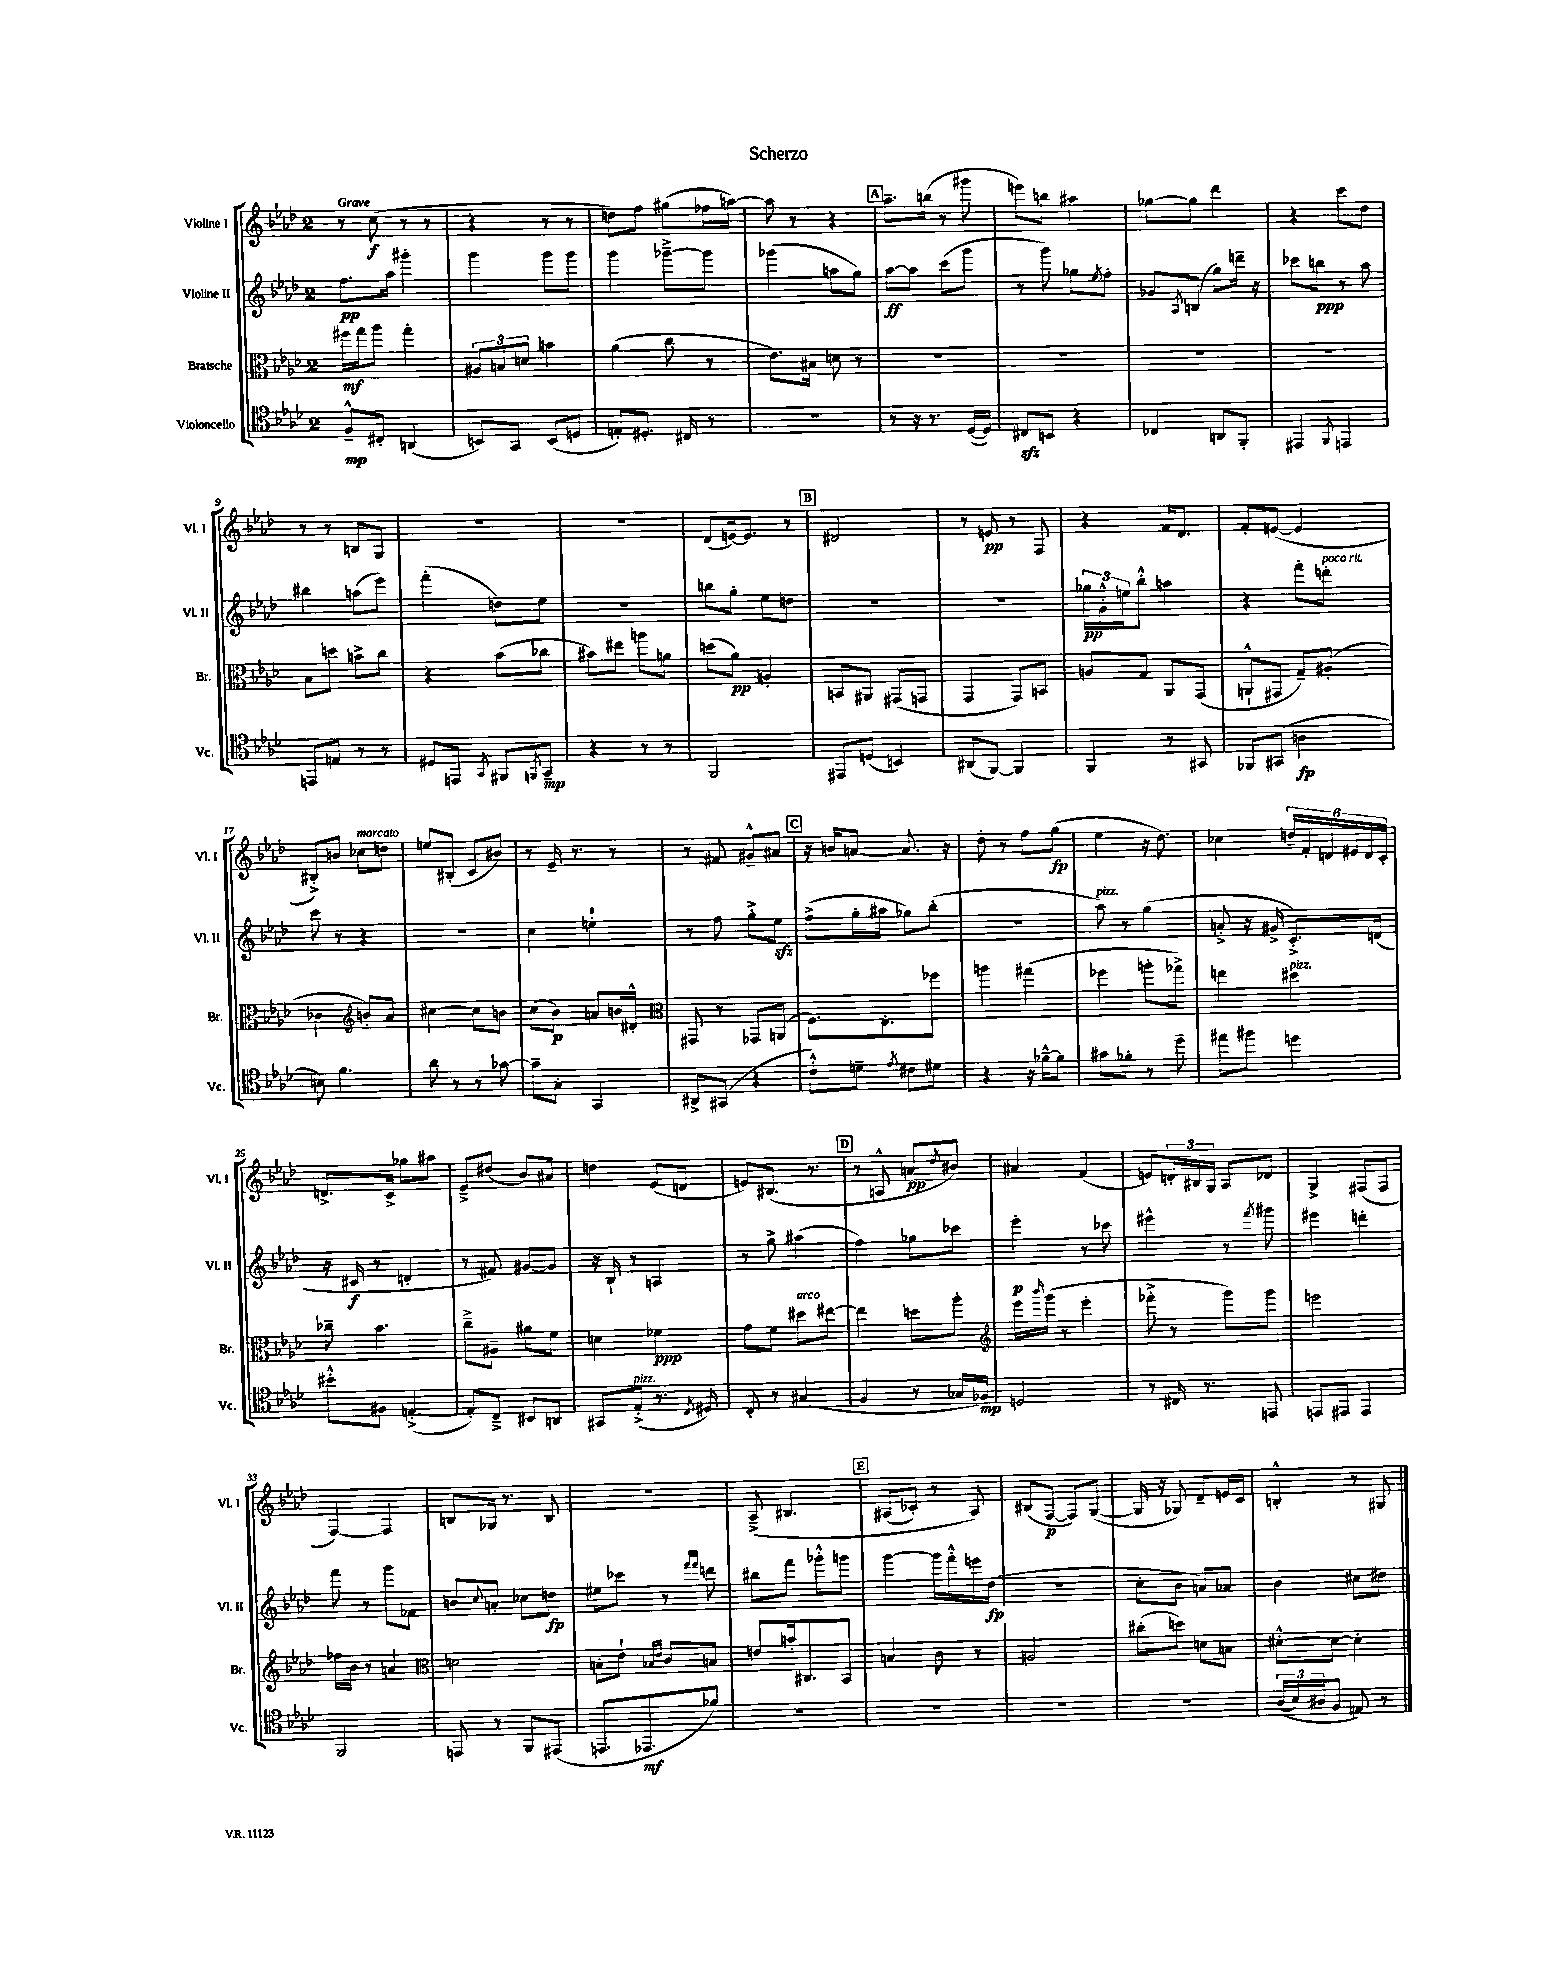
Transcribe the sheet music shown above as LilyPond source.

\header { title = "Scherzo" }
<<
\new StaffGroup <<
\new Staff = "s0" \with { instrumentName = "Violine I" shortInstrumentName = "Vl. I" } {
    \clef treble \key aes \major \once \override Staff.TimeSignature.style = #'single-digit \time 2/4 \tempo "Grave"
    r8 c''8\f( r8 r8 |
    r4 r8 r8 |
    d''8) f''8 gis''8( fes''16 a''16~) |
    a''8 r8 r4 |
    \mark \markup { \box "A" } aes''8.-- b''16( r8 gis'''8 |
    e'''8) b''8 ais''4 |
    ges''8~ ges''8 des'''4 |
    r4 c'''8 des''8 |
    r8 r8 b8 g8 |
    R2 |
    r2 |
    des'8( e'16~) e'8. r8 |
    \mark \markup { \box "B" } dis'2 |
    r8 e'8\pp r8 f8 |
    r4 f'16 des'8. |
    f'8-. e'8~( e'4 |
    bis8-.->) b'8 ces''8^\markup { \italic "marcato" } d''8 |
    e''8 bis8-.( c'8 bis'8) |
    r8 ees'16-- r8. r8 |
    r8 fis'8 gis'8---^ ais'8 |
    \mark \markup { \box "C" } r16 b'16 a'8~ a'8. r16 |
    des''8-. r8 f''8 g''8\fp( |
    ees''4 r16 des''8.) |
    ces''4 \tuplet 6/4 { d''16-- f'16-. d'16 eis'16 d'16 c'16-. } |
    d'8.-> c'16-> ges''8 ais''8 |
    ees'8---> dis''8( bes'8) ais'8 |
    d''4 ees'8( d'8 |
    e'8) bis8.( r8. |
    \mark \markup { \box "D" } r8 a8-^ a'8\pp \acciaccatura { des''8 } bis'8) |
    ais'4 f'4( |
    e'8) \tuplet 3/2 { d'16-. bis16 g16 } aes8 des'8 |
    g4-> fis8( fis8 |
    f4~) f4 |
    b8 ges16 r8. b8 |
    r2 |
    aes8--->\( bis4. |
    \mark \markup { \box "E" } ais8( ces'8-.) r8 ais8\) |
    bis8( f8~\p f8) g8~( |
    g16 r16 ges8) des'8-- e'16 c'16 |
    b4-.-^ r8 gis8 \bar "|." |
}
\new Staff = "s1" \with { instrumentName = "Violine II" shortInstrumentName = "Vl. II" } {
    \clef treble \key aes \major \once \override Staff.TimeSignature.style = #'single-digit \time 2/4
    f''8.\pp aes''16 gis'''4-. |
    g'''4 g'''8 g'''8 |
    g'''4 ges'''8~---> ges'''8 |
    ges'''4( a''8 g''8) |
    \mark \markup { \box "A" } aes''8~\ff aes''8 c'''8( g'''8 |
    r8 g'''8) ges''8 \acciaccatura { ees''8 } f''8-. |
    ges'8 \acciaccatura { aes8 } b8( g''8) d'''16-- r16 |
    ces'''8 b''8\ppp r8 aes''8 |
    bis''4 a''8( ees'''8) |
    f'''4-.( d''8) ees''8 |
    r2 |
    b''8 g''8-. ees''8 d''8 |
    \mark \markup { \box "B" } R2 |
    R2 |
    \tuplet 3/2 { ges''16\pp g'16-.-^ e''16 } bes''8-.-^ a''4 |
    r4 f'''8-. d'''8-.^\markup { \italic "poco rit." } |
    c'''8 r8 r4 |
    r2 |
    c''4 e''4-0-. |
    r8 f''8 g''8-.-> ees''8\sfz |
    \mark \markup { \box "C" } f''8->( g''16-. ais''16 ges''8) bes''8-.( |
    r2 |
    aes''8^\markup { \italic "pizz." }) r8 g''4( |
    a'8-.-> r16 gis'16-> c'8.-.->) d'16( |
    r16 cis'16\f r8 d'4-. |
    r8 fis'8) gis'8~ gis'8 |
    r16 bes16-! r8 a4 |
    r8 g''8-> ais''4( |
    \mark \markup { \box "D" } f''4) ges''8 ces'''8 |
    ees'''4-.\p r8 ces'''8 |
    eis'''4-^ r8 \acciaccatura { f'''8 } gis'''8 |
    eis'''4 d'''4-. |
    f'''8 r8 g'''8 fes'8 |
    b'8 \appoggiatura { c''8 } a'8-. ces''8 d''8\fp |
    eis''8 ces'''8 r8 \grace { f'''16 f'''16 } d'''8 |
    bis''8 f'''8 ges'''8-.-^ g'''8 |
    \mark \markup { \box "E" } g'''4~ g'''16 f'''16-.-^ e'''16 des''16\fp( |
    r2 |
    c''8-. bes'8 a'8) aes'8 |
    bes'4 cis''8 dis''8 \bar "|." |
}
\new Staff = "s2" \with { instrumentName = "Bratsche" shortInstrumentName = "Br." } {
    \clef alto \key aes \major \once \override Staff.TimeSignature.style = #'single-digit \time 2/4
    fis''16\mf g''16 aes''8 g''4-. |
    \tuplet 3/2 { ais8 b8 d'8 } b'4 |
    aes'4( c''8 r8 |
    ees'8.) bis16 d'8 r8 |
    \mark \markup { \box "A" } R2 |
    R2 |
    R2 |
    R2 |
    bes8 d''8 b'8-> c''8 |
    r4 bes'8( ces''8 |
    bis'8) eis''8 a''8 a'8 |
    d''8( aes'8\pp) a4-. |
    \mark \markup { \box "B" } b,8 ais,8 gis,8( g,8 |
    g,4 g,8) b,8 |
    a8 g8 aes,8 g,8( |
    a,8-!-^ gis,8 g8--) ais8-.( |
    ces'4 \clef treble b'8-.) aes'8 |
    cis''4~ cis''8 b'8 |
    c''8( bes'8\p) a'8 b'16 dis'16-.-^ |
    \clef alto gis,8 r8 ges,8 a,8( |
    \mark \markup { \box "C" } f8.) ees8.-. fes''8 |
    a''4 gis''4( |
    fes''4 a''8-. ges''8->) |
    e''4 dis''4^\markup { \italic "pizz." } |
    ces''8-- bes'4. |
    c''8---> ais8-- ais'8 f'8 |
    d'4 fes'4\ppp |
    g'8 f'8 dis''8^\markup { \italic "arco" } eis''8~ |
    \mark \markup { \box "D" } eis''4 d''8 aes''8-. |
    \clef treble ees'''16 \grace { bes'''16 } g'''16( r8 ees'''4-. |
    fes'''8-.-> r8 g'''8) g'''8 |
    e'''2 |
    fes''16 bes'16 r8 a'4 |
    \clef alto d'2 |
    b8-. ees'8-! \grace { bes16 ees'16 } c'8 b8 |
    e'8 b'16-. cis8. bes,8 |
    \mark \markup { \box "E" } b4 c'8 r8 |
    a2 |
    cis''8-.( d''8) d'8 b8 |
    dis'8~-.-^ dis'8~ dis'4-. \bar "|." |
}
\new Staff = "s3" \with { instrumentName = "Violoncello" shortInstrumentName = "Vc." } {
    \clef tenor \key aes \major \once \override Staff.TimeSignature.style = #'single-digit \time 2/4
    f8---^\mp cis8-. a,4( |
    b,8) g,8 b,8( d8 |
    e8-.) dis8.-. cis16 r8 |
    R2 |
    \mark \markup { \box "A" } r8 r16 r8. des16~( des16) |
    cis8\sfz b,8 r4 |
    ces4 a,8 f,8-. |
    eis,4 \acciaccatura { f,8 } e,4 |
    e,8 e8 r8 r8 |
    dis8 e,8 \acciaccatura { g,8 } fis,8 \acciaccatura { f,8 } g,8--\mp |
    r4 r8 r8 |
    f,2 |
    \mark \markup { \box "B" } eis,8 d8( b,4) |
    ais,8( f,8~) f,4 |
    f,4 r8 gis,8 |
    fes,8 gis,8( a4\fp |
    b8) f'4. |
    aes'8 r8 r8 ges'8~ |
    ges'8-- g8-. g,4 |
    ais,8-> gis,8( r4 |
    \mark \markup { \box "C" } c'8-.-^) d'8-- \acciaccatura { ees'8 } cis'8 dis'8 |
    r4 r16 fes'16~---^ fes'8 |
    gis'8 fes'8-. r8 des''8-- |
    eis''8 fis''8 d''4 |
    bis'8-.-^ fis8 e4~-.->( |
    e8-.) c8---> bis,8 a,8 |
    gis,8 ees8-.->^\markup { \italic "pizz." }( r8. \acciaccatura { c8 } dis16) |
    c8-. r8 gis4( |
    \mark \markup { \box "D" } f4 r8 ges16 fes16\mp) |
    d2 |
    r8 cis16 r8. e,8 |
    e,8 eis,8 eis,4 |
    f,2 |
    e,8 r8 f,8 eis,8( |
    e,8. ees,8.\mf fes'8) |
    R2 |
    \mark \markup { \box "E" } R2 |
    R2 |
    R2 |
    \tuplet 3/2 { aes16(\( bes16) ais16 } f8 e8\) r8 \bar "|." |
}
>>
>>
